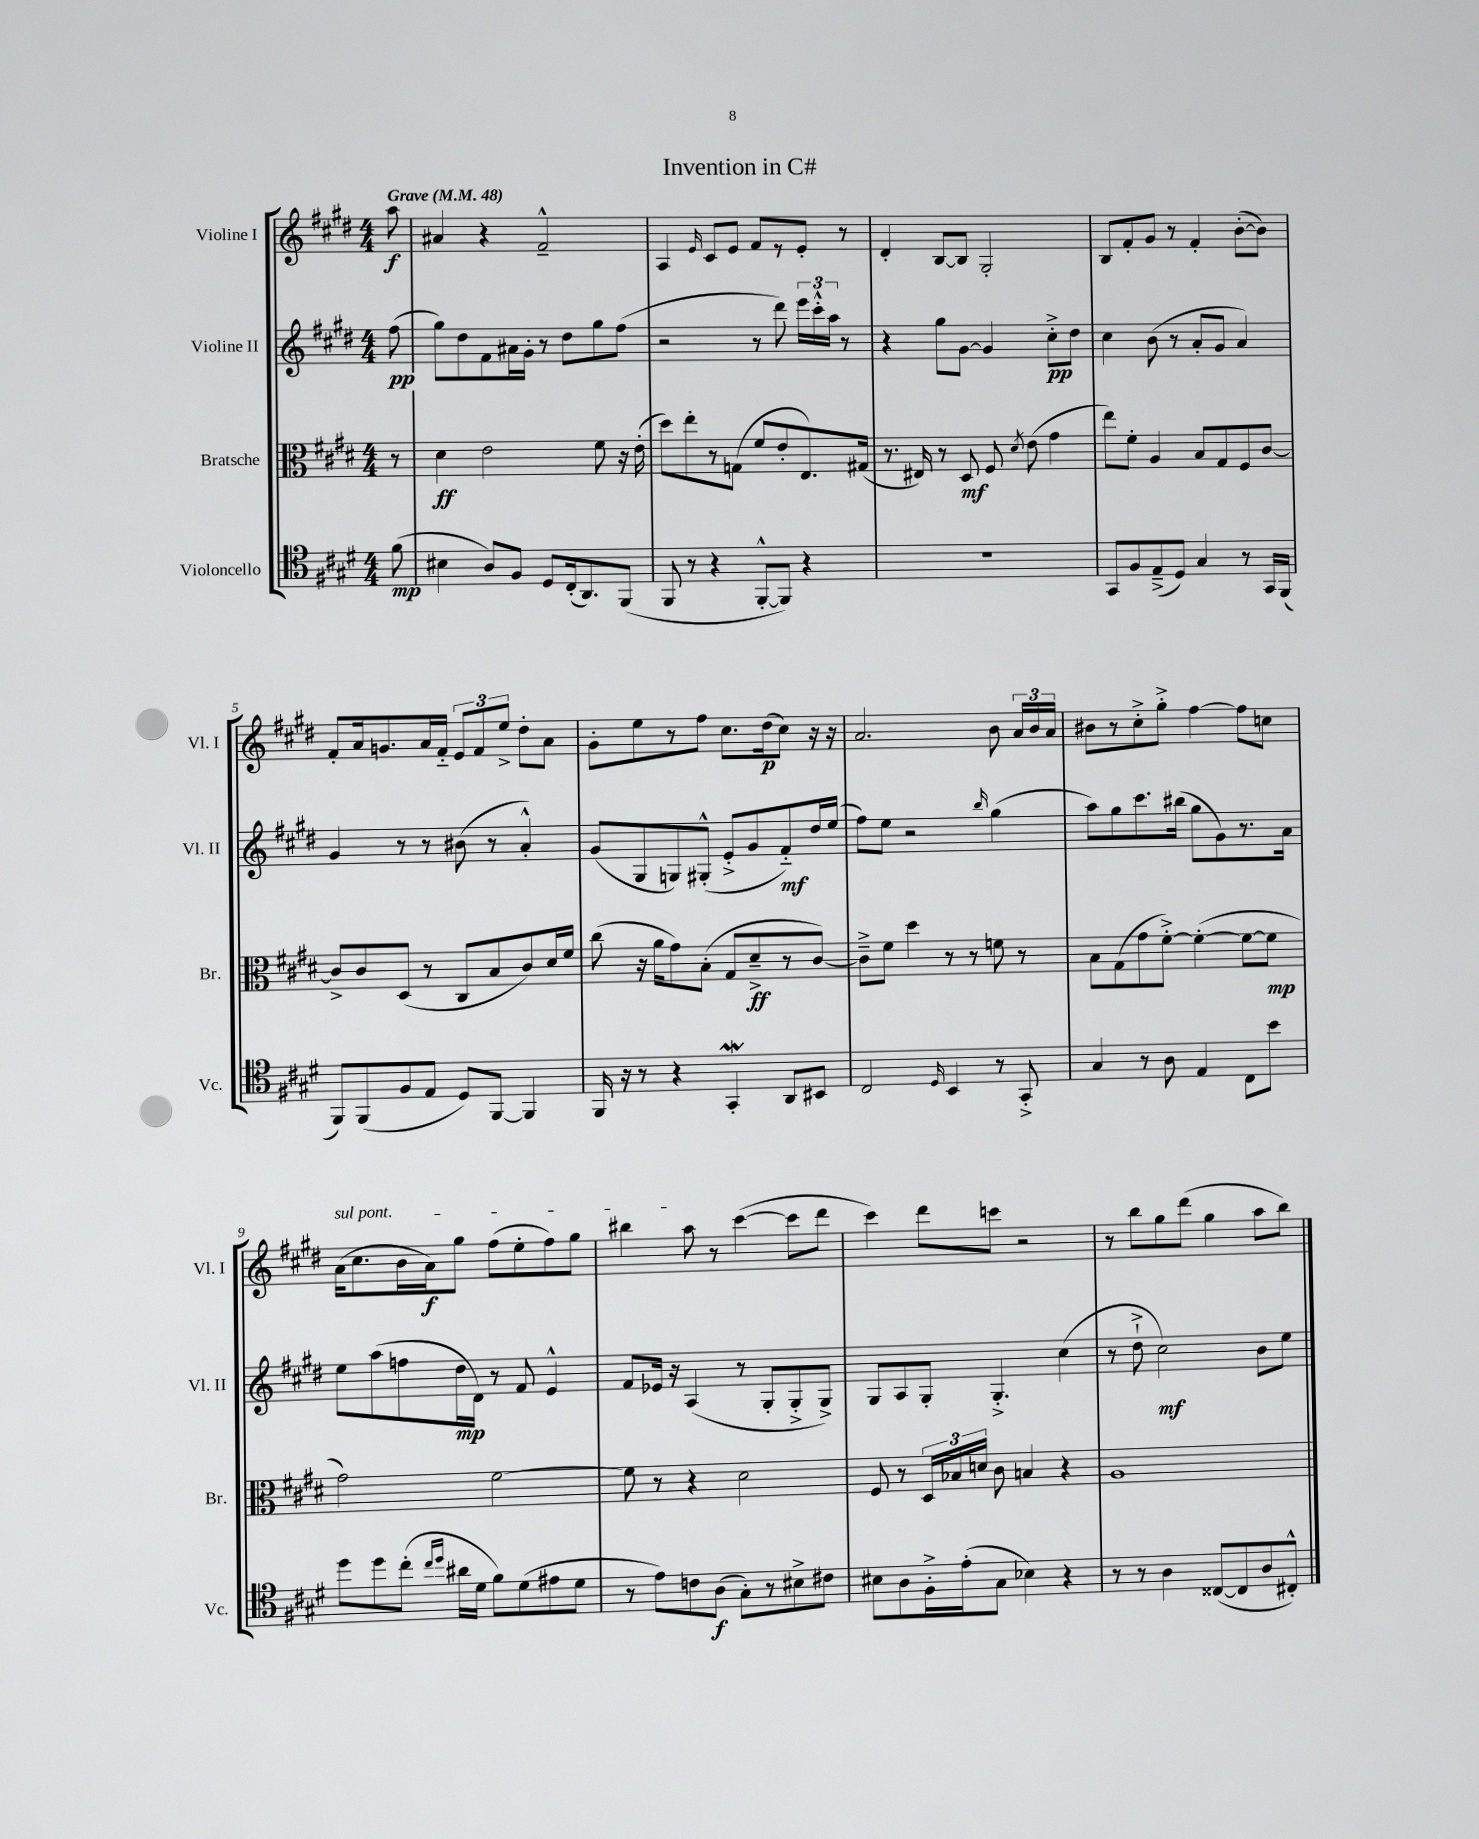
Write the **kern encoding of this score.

**kern	**kern	**kern	**kern
*staff4	*staff3	*staff2	*staff1
*clefC4	*clefC3	*clefG2	*clefG2
*k[f#c#g#d#]	*k[f#c#g#d#]	*k[f#c#g#d#]	*k[f#c#g#d#]
*M4/4	*M4/4	*M4/4	*M4/4
*MM48	*MM48	*MM48	*MM48
(8f#	8r	(8ff#	8aa
=	=	=	=
4B#	4d#	8gg#)	4a#
.	.	8dd#	.
8A)	2e	8f#	4r
8F#	.	16a#	.
.	.	16g#'	.
8D#	.	8r	2f#~^^
(16C#'	.	8dd#	.
8.AA)	.	.	.
.	8f#	8gg#	.
(8FF#	16r	(8ff#	.
.	(16e'	.	.
=	=	=	=
8FF#	8dd#)	2r	4A
8r	8ee'	.	.
.	.	.	16qqe
4r	8r	.	8c#
.	(8G	.	8e
[8FF#'^^	8f#	8r	8f#
8FF#])	8e'	8ddd#)	8r
4r	8.E)	24eee	8e'
.	.	24ccc#'^^	.
.	.	24aa	.
.	.	8r	8r
.	(16G#	.	.
=	=	=	=
1r	8.r	4r	4d#'
.	16E#)	.	.
.	8r	8gg#	[8B
.	8D#	[8g#	8B]
.	8F#	4g#]	2G#'
.	8qd#	.	.
.	(8e	.	.
.	4g#	8cc#'^	.
.	.	8dd#	.
=	=	=	=
8GG#	8ee)	4cc#	8B
8F#	8f#'	.	8f#'
(8E~^	4A	(8b	8g#
8D#)	.	8r	8r
4G#	8B	8a'	4f#'
.	8G#	8g#	.
8r	8F#	4a)	([8b'
16GG#	[8c#	.	8b])
(16FF#	.	.	.
=	=	=	=
8FF#)	8c#^]	4g#	8f#'
(8FF#	8c#	.	16a
.	.	.	8.g
8F#	(8D#	8r	.
8E	8r	8r	16a
.	.	.	16f#'~
8D#)	8C#	(8b#	12e
.	.	.	12f#
[8FF#	8B	8r	.
.	.	.	12ee^
4FF#]	8c#)	4a'^^)	8dd#'
.	16d#	.	8a
.	16f#	.	.
=	=	=	=
16FF#	(8cc#	(8g#	8g#'
16r	.	.	.
8r	16r	8G#	8ee
.	16a	.	.
4r	8g#)	8G)	8r
.	(8B'	(8G#'^^	8ff#
4GG#'	8G#	8e'^	8.cc#
.	8d#~^	8g#	.
.	.	.	(16dd#
8AA	8r	8f#'~)	8cc#)
8BB#	[8c#)	16dd#	16r
.	.	(16ee	16r
=	=	=	=
2C#	8c#~^]	8ff#)	2.a
.	8f#	8ee	.
.	4dd#	2r	.
16qqD#	.	.	.
4BB	8r	.	.
.	8r	.	.
.	.	16qqbb	.
8r	8f	(4gg#	8b
8GG#'^	8r	.	24a
.	.	.	24b
.	.	.	24a
=	=	=	=
4G#	8B	8aa)	8b#
.	(8G#	8gg#	8r
8r	8g#	8.ccc#	8cc#'^
8A	[8f#'^)	.	8gg#'^
.	.	(16bb#	.
4E	(4f#'_	8gg#	[4ff#
.	.	8g#)	.
8C#	8f#_	8.r	8ff#]
8b	8f#]	.	8cc
.	.	16a	.
=	=	=	=
8dd#	2g#)	8ee	(16a
.	.	.	8.cc#
8dd#	.	(8aa	.
(8cc#'	.	8ff	16b
.	.	.	16a)
16qqcc#	.	.	.
16qqdd#	.	.	.
16a#	.	16dd#	8gg#
16d#	.	16d#)	.
8f#)	[2f#	8r	(8ff#
(8d#	.	8f#	8ee'
8e#	.	4e^^	8ff#)
8d#	.	.	8gg#
=	=	=	=
8r	8f#]	8f#	4bb#
8e)	8r	16e-	.
.	.	16r	.
8c	4r	(4A	8aa
(8A	.	.	8r
8G#')	2d#	8r	([4ccc#
8r	.	8G#'	.
8B#^	.	8G#'^	8ccc#]
8c#	.	8G#^)	8ddd#
=	=	=	=
8B#	8F#	8G#	4ccc#)
8A	8r	8A	.
16F#'^	24D#	8G#'	8ddd#
.	24B-	.	.
(16e'	.	.	.
.	24d	.	.
8G#	8c#	4.G#'^	8ccc
4B-)	4B	.	2r
4r	4r	(4cc#	.
=	=	=	=
8r	1A	8r	8r
8r	.	8dd#`^	8bb
4A	.	2cc#)	8gg#
.	.	.	(8ddd#
([8C##	.	.	4gg#
8C##]	.	.	.
8A	.	8b	8aa
8C#'^^)	.	8ee	8bb)
==	==	==	==
*-	*-	*-	*-
